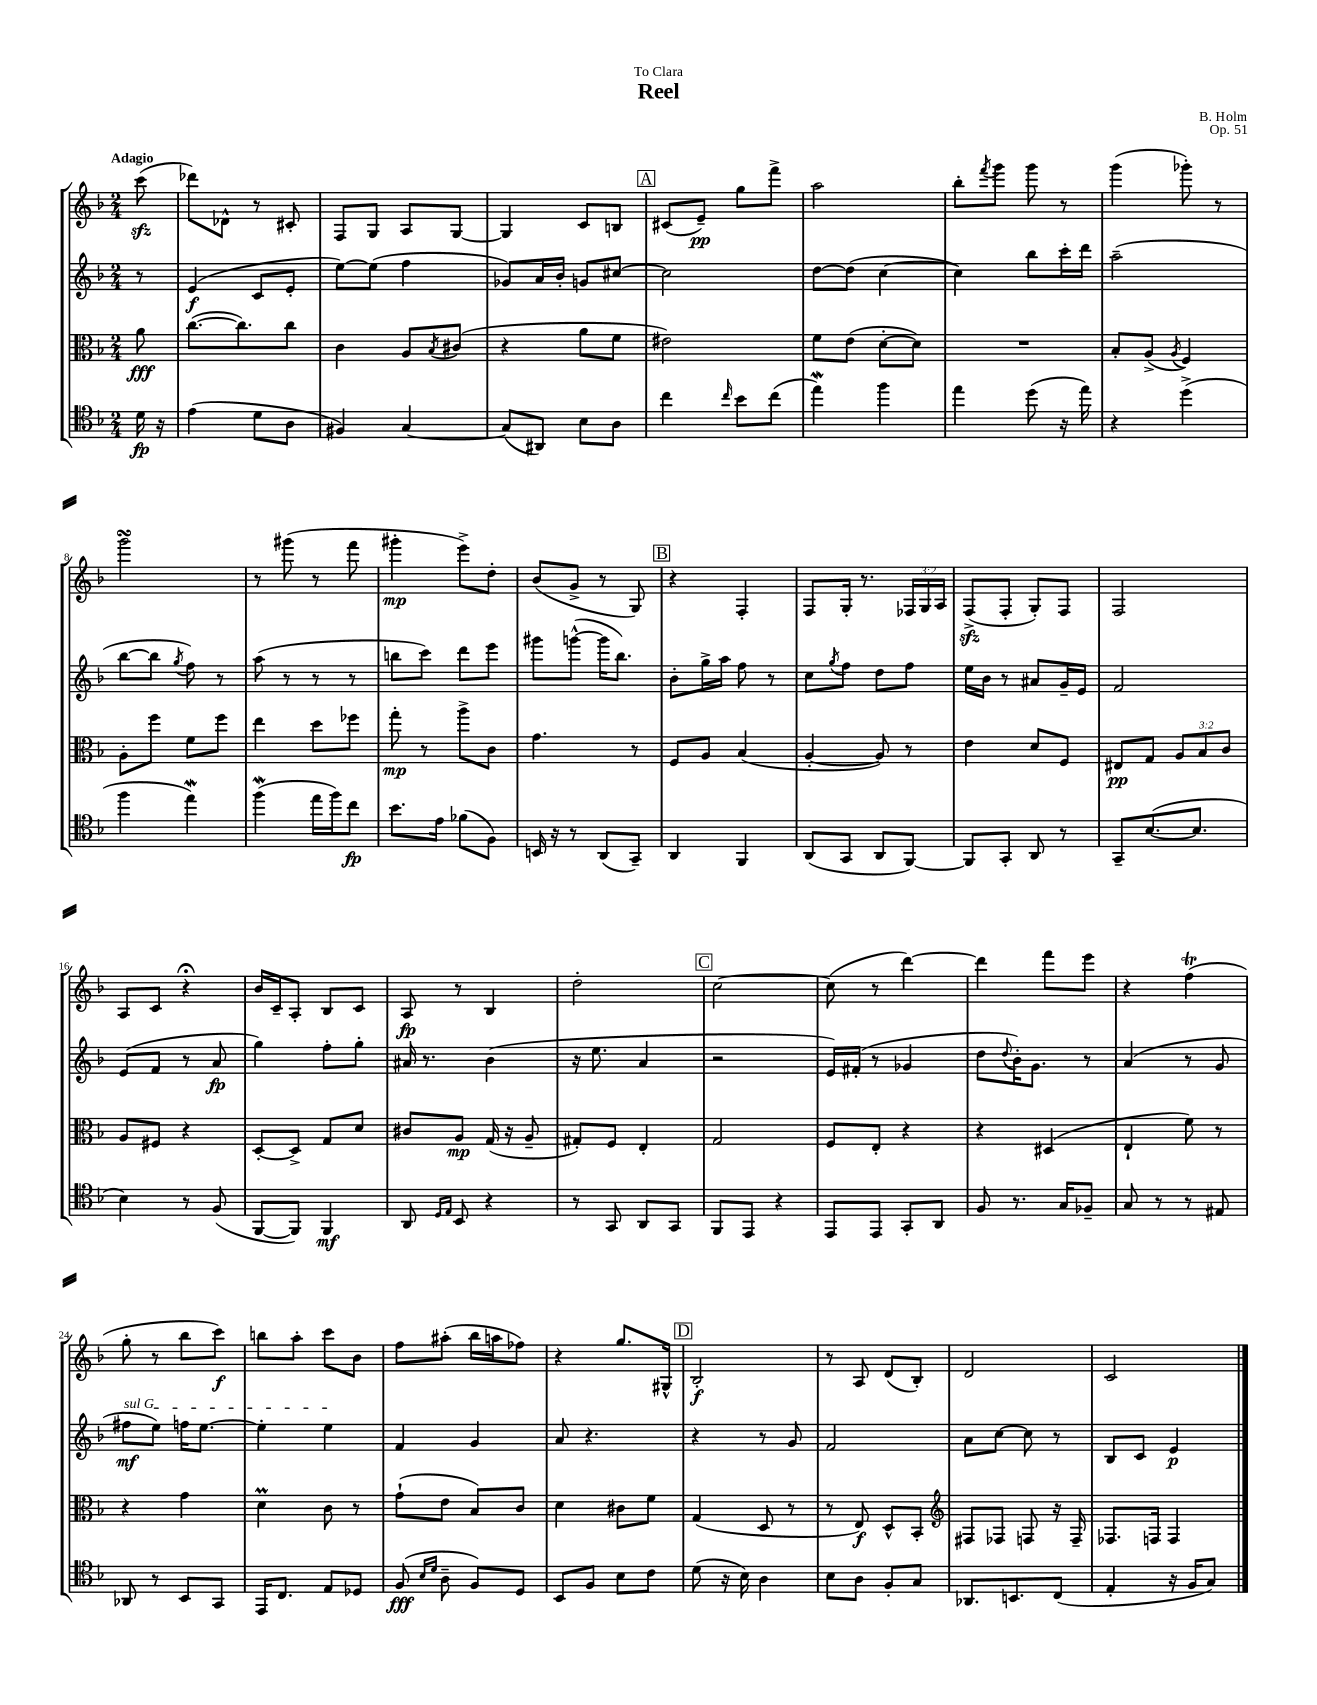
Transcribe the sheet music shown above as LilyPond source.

\header { title = "Reel" composer = "B. Holm" dedication = "To Clara" opus = "Op. 51" }
<<
\new StaffGroup <<
\new Staff = "s0" {
    \clef treble \key f \major \numericTimeSignature \time 2/4 \override Staff.TupletNumber.text = #tuplet-number::calc-fraction-text \partial 8 \tempo "Adagio"
    c'''8\sfz( |
    des'''8) des'8-^ r8 cis'8-. |
    f8 g8 a8 g8~ |
    g4 c'8 b8 |
    \mark \markup { \box "A" } cis'8( e'8--\pp) g''8 f'''8-> |
    a''2 |
    bes''8-. \acciaccatura { f'''8 } g'''8 g'''8 r8 |
    g'''4( ges'''8-.) r8 |
    g'''2\turn |
    r8 gis'''8( r8 f'''8 |
    gis'''4-.\mp e'''8->) d''8-. |
    bes'8( g'8-> r8 g8) |
    \mark \markup { \box "B" } r4 f4-. |
    f8 g16-. r8. \tuplet 3/2 { fes16 g16 a16 } |
    f8->\sfz( f8-. g8-.) f8 |
    f2 |
    a8 c'8 r4\fermata |
    bes'16 c'16-- a8-. bes8 c'8 |
    a8\fp r8 bes4 |
    d''2-. |
    \mark \markup { \box "C" } c''2~ |
    c''8( r8 d'''4~) |
    d'''4 f'''8 e'''8 |
    r4 f''4\trill( |
    g''8-. r8 bes''8 c'''8\f) |
    b''8 a''8-. c'''8 bes'8 |
    f''8 ais''8-.( bes''16 a''16 fes''8) |
    r4 g''8. gis16-^ |
    \mark \markup { \box "D" } bes2-.\f |
    r8 a8 d'8( bes8-.) |
    d'2 |
    c'2 \bar "|." |
}
\new Staff = "s1" {
    \clef treble \key f \major \numericTimeSignature \time 2/4 \partial 8
    r8 |
    e'4\f( c'8 e'8-. |
    e''8~) e''8( f''4 |
    ges'8) a'16 bes'16-. g'8 cis''8~ |
    \mark \markup { \box "A" } cis''2 |
    d''8~ d''8( c''4~ |
    c''4) bes''8 c'''16-. d'''16 |
    a''2--( |
    bes''8~ bes''8 \acciaccatura { g''8 } f''8) r8 |
    a''8( r8 r8 r8 |
    b''8 c'''8) d'''8 e'''8 |
    gis'''8 g'''8~-^( g'''16 bes''8.) |
    \mark \markup { \box "B" } bes'8-. g''16-> a''16 f''8 r8 |
    c''8 \acciaccatura { g''8 } f''8 d''8 f''8 |
    e''16 bes'16 r8 ais'8 g'16-- e'16 |
    f'2 |
    e'8( f'8 r8 a'8\fp |
    g''4) f''8-. g''8-. |
    ais'16 r8. bes'4( |
    r16 e''8. a'4 |
    \mark \markup { \box "C" } r2 |
    e'16) fis'16-.( r8 ges'4 |
    d''8 \appoggiatura { d''8 } bes'16-.) g'8. r8 |
    a'4( r8 g'8 |
    \once \override TextSpanner.bound-details.left.text = \markup { \italic "sul G" } fis''8\mf\startTextSpan e''8) f''16 e''8.~ |
    e''4-. e''4\stopTextSpan |
    f'4 g'4 |
    a'8 r4. |
    \mark \markup { \box "D" } r4 r8 g'8 |
    f'2 |
    a'8 c''8~ c''8 r8 |
    bes8 c'8 e'4\p \bar "|." |
}
\new Staff = "s2" {
    \clef alto \key f \major \numericTimeSignature \time 2/4 \override Staff.TupletNumber.text = #tuplet-number::calc-fraction-text \partial 8
    a'8\fff |
    c''8.~( c''8.) c''8 |
    c'4 a8 \acciaccatura { bes8 } cis'8( |
    r4 a'8 f'8 |
    \mark \markup { \box "A" } eis'2) |
    f'8 e'8( d'8~-. d'8) |
    R2 |
    bes8-. a8->( \acciaccatura { a8 } f4) |
    a8-. f''8 f'8 f''8 |
    e''4 d''8 fes''8 |
    g''8-.\mp r8 a''8-> c'8 |
    g'4. r8 |
    \mark \markup { \box "B" } f8 a8 bes4( |
    a4~-. a8) r8 |
    e'4 d'8 f8 |
    eis8\pp g8 \tuplet 3/2 { a8 bes8 c'8 } |
    a8 fis8 r4 |
    d8~-. d8-> g8 d'8 |
    cis'8 a8\mp g16( r16 a8-- |
    gis8-.) f8 e4-. |
    \mark \markup { \box "C" } g2 |
    f8 e8-. r4 |
    r4 dis4( |
    e4-! f'8) r8 |
    r4 g'4 |
    d'4\prall c'8 r8 |
    g'8-!( e'8 bes8) c'8 |
    d'4 cis'8 f'8 |
    \mark \markup { \box "D" } g4( d8 r8 |
    r8 e8\f) d8-^ bes,8-. |
    \clef treble fis8 fes8 f8 r16 f16-- |
    fes8. f16 f4 \bar "|." |
}
\new Staff = "s3" {
    \clef tenor \key f \major \numericTimeSignature \time 2/4 \partial 8
    d'16\fp r16 |
    e'4( d'8 a8 |
    fis4) g4~ |
    g8( ais,8) bes8 a8 |
    \mark \markup { \box "A" } c''4 \grace { c''16 } bes'8 c''8( |
    e''4\mordent) f''4 |
    e''4 d''8( r16 e''16) |
    r4 d''4->( |
    f''4 e''4\mordent) |
    f''4\mordent( e''16 f''16) c''8\fp |
    bes'8. e'16 fes'8( f8) |
    b,16 r16 r8 a,8( g,8--) |
    \mark \markup { \box "B" } a,4 f,4 |
    a,8( g,8 a,8 f,8~) |
    f,8 g,8-. a,8 r8 |
    g,8-- bes8.~( bes8. |
    bes4) r8 f8( |
    f,8~ f,8) f,4\mf |
    a,8 \grace { d16 e16 } bes,8 r4 |
    r8 g,8 a,8 g,8 |
    \mark \markup { \box "C" } f,8 e,8 r4 |
    e,8 e,8 g,8-. a,8 |
    f8 r8. g16 fes8-- |
    g8 r8 r8 eis8 |
    aes,8 r8 bes,8 g,8 |
    e,16 c8. e8 des8 |
    f8\fff( \grace { bes16 d'16 } a8-- f8) d8 |
    bes,8 f8 bes8 c'8 |
    \mark \markup { \box "D" } d'8( r16 bes16) a4 |
    bes8 a8 f8-. g8 |
    aes,8. b,8. c8( |
    e4-. r16 f16 g8) \bar "|." |
}
>>
>>
